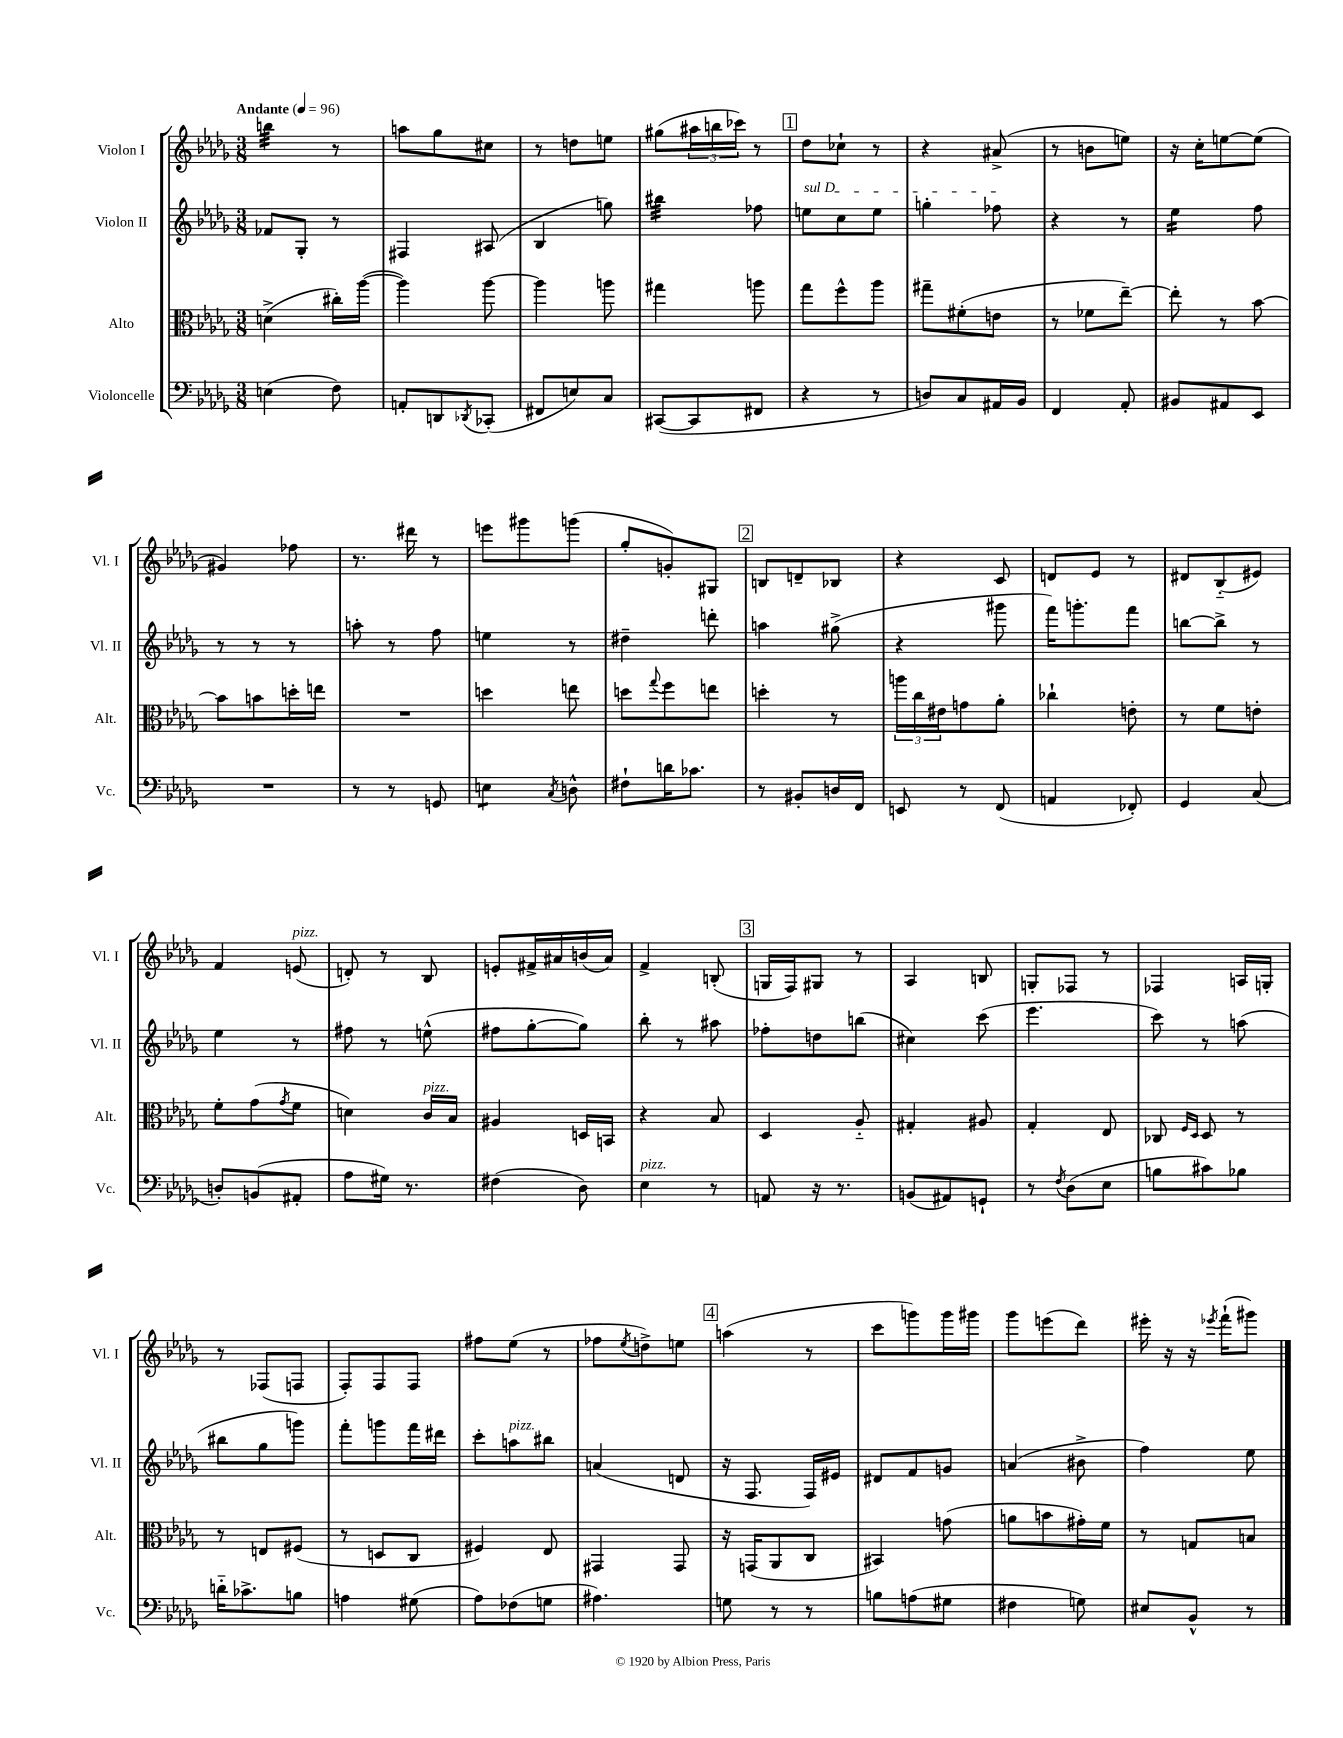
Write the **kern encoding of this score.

**kern	**kern	**kern	**kern
*staff4	*staff3	*staff2	*staff1
*clefF4	*clefC3	*clefG2	*clefG2
*k[b-e-a-d-g-]	*k[b-e-a-d-g-]	*k[b-e-a-d-g-]	*k[b-e-a-d-g-]
*M3/8	*M3/8	*M3/8	*M3/8
*MM96	*MM96	*MM96	*MM96
(4E\	(4d^\	8f-/L	4bb\
.	.	8G-'/J	.
8F\)	16cc#'\LL)	8r	8r
.	([16aa-\JJ	.	.
=	=	=	=
8AA'/L	4aa-\])	4F#/	8aa\L
8DD/	.	.	8gg-\
8qDD-/	.	.	.
(8CC-'/J	[8aa-\	(8A#/	8cc#\J
=	=	=	=
8FF#/L	4aa-\]	4B-/	8r
8E/)	.	.	8dd\L
8C/J	8aa\	8gg\)	8ee\J
=	=	=	=
([8CC#/L	4gg#\	4bb#\	(8gg#\L
8CC#/]	.	.	24aa#\L
.	.	.	24bb\
.	.	.	24ccc-\JJ)
8FF#/J	8aa\	8ff-\	8r
=	=	=	=
4r	8gg-\L	8ee\L	8dd-\L
.	8ff^^\	8cc\	8cc-`\J
8r	8aa-\J	8ee\J	8r
=	=	=	=
8D/L)	8gg#~\L	4gg'\	4r
8C/	(8f#'\	.	.
16AA#/L	8e\J	8ff-\	(8a#^/
16BB-/JJ	.	.	.
=	=	=	=
4FF/	8r	4r	8r
.	8f-\L	.	8b\L
8AA-'/	[8ee-~\J)	8r	8ee\J)
=	=	=	=
8BB#/L	8ee-'\]	4ee-\	16r
.	.	.	16cc'\LK
8AA#/	8r	.	[8ee\
8EE-/J	[8b-\	8ff\	(8ee\]J
=	=	=	=
4.r	8b-\]L	8r	4g#/)
.	8b\	8r	.
.	16dd'\L	8r	8ff-\
.	16ee\JJ	.	.
=	=	=	=
8r	4.r	8aa'\	8.r
8r	.	8r	.
.	.	.	16ddd#\
8GG/	.	8ff\	8r
=	=	=	=
4E\	4dd\	4ee\	8eee\L
.	.	.	8ggg#\
8qC/	.	.	.
8D^^\	8ee\	8r	(8ggg\J
=	=	=	=
8F#`\L	8dd\L	4dd#~\	8gg-'/L
.	8qqgg-/	.	.
16d\K	8ff\	.	8g'/)
8.c-\J	.	.	.
.	8ee\J	8ddd'\	8G#/J
=	=	=	=
8r	4dd'\	4aa\	8B/L
8BB#'/L	.	.	8d~/
16D/L	8r	(8gg#^\	8B-/J
16FF/JJ	.	.	.
=	=	=	=
8EE/	24aa\LL	4r	4r
.	24cc\	.	.
.	24e#\J	.	.
8r	8g\	.	.
(8FF/	8a-'\J	8ggg#\	8c/
=	=	=	=
4AA/	4cc-`\	16fff\LK)	8d/L
.	.	8.ggg'\	.
.	.	.	8e-/J
8FF-'/)	8e'\	8fff\J	8r
=	=	=	=
4GG-/	8r	[8bb\L	8d#/L
.	8f\L	8bb^\]J	(8B-'~/
(8C/	8e'\J	8r	8e#/J)
=	=	=	=
8D'/L)	8f'\L	4ee-\	4f/
(8BB/	(8g-\	.	.
.	8qg-/	.	.
8AA#'/J	8f\J	8r	(8e/
=	=	=	=
8A-\L	4d\)	8ff#\	8d'/)
16G#\Jk)	.	8r	8r
8.r	.	.	.
.	16c/LL	(8ee^^\	8B-/
.	16B-/JJ	.	.
=	=	=	=
(4F#\	4A#/	8ff#\L	8e'/L
.	.	[8gg-'\	16f#^/L
.	.	.	16a#/
8D-\)	16D/LL	8gg-\]J)	(16b/
.	16BB/JJ	.	16a#/JJ)
=	=	=	=
4E-\	4r	8bb-'\	4f^/
.	.	8r	.
8r	8B-/	8aa#\	(8B'/
=	=	=	=
8AA/	4D-/	8ff-'\L	16G/LL
.	.	.	16F/J)
16r	.	8dd\	8G#/J
8.r	.	.	.
.	8A-'~/	(8bb\J	8r
=	=	=	=
(8BB/L	4G#'/	4cc#\)	4A-/
8AA#/)	.	.	.
8GG`/J	8A#/	(8ccc\	8B/
=	=	=	=
8r	4G-'/	4.eee-\	8G'/L
8qF/	.	.	.
(8D-\L	.	.	8F-/J
8E-\J	8E-/	.	8r
=	=	=	=
8B\L	8C-/	8ccc\)	4F-/
.	16qqF/LL	.	.
.	16qqD-/JJ	.	.
8c#\)	8D-/	8r	.
8B-\J	8r	(8aa\	16A/LL
.	.	.	16G'/JJ
=	=	=	=
16d'~\LK	8r	8bb#\L	8r
8.c-^\	.	.	.
.	8E/L	8gg-\	(8F-/L
8B\J	(8F#/J	8ggg\J)	8F/J
=	=	=	=
4A\	8r	8fff'\L	8F'/L)
.	8D/L	8ggg\	8F/
(8G#\	8C/J	16fff\L	8F/J
.	.	16ddd#\JJ	.
=	=	=	=
8A-\L)	4F#/)	8ccc'\L	8ff#\L
(8F-\	.	8aa\	(8ee-\J
8G\J	8E-/	8bb#\J	8r
=	=	=	=
4.A#\)	4GG#/	(4a/	8ff-\L
.	.	.	8qee-/
.	.	.	8dd^\)
.	8GG#/	8d/	8ee\J
=	=	=	=
8G\	16r	16r	(4aa\
.	(16GG/LK	8.F/	.
8r	8AA-/	.	.
8r	8C/J	16F/LL)	8r
.	.	16e#/JJ	.
=	=	=	=
8B\L	4BB#/)	8d#/L	8ccc\L
(8A\	.	8f/	8ggg\)
8G#\J	(8g\	8g/J	16ggg\L
.	.	.	16ggg#\JJ
=	=	=	=
4F#\	8a\L	(4a/	8ggg-\L
.	8b\	.	(8eee\
8G\)	16g#'\L)	8b#^\	8ddd-\J)
.	16f\JJ	.	.
=	=	=	=
8E#/L	8r	4ff\)	16eee#'\
.	.	.	16r
8BB-^^/J	8G/L	.	16r
.	.	.	8qeee-/
.	.	.	(16fff`\LK
8r	8B/J	8ee-\	8ggg#\J)
==	==	==	==
*-	*-	*-	*-
